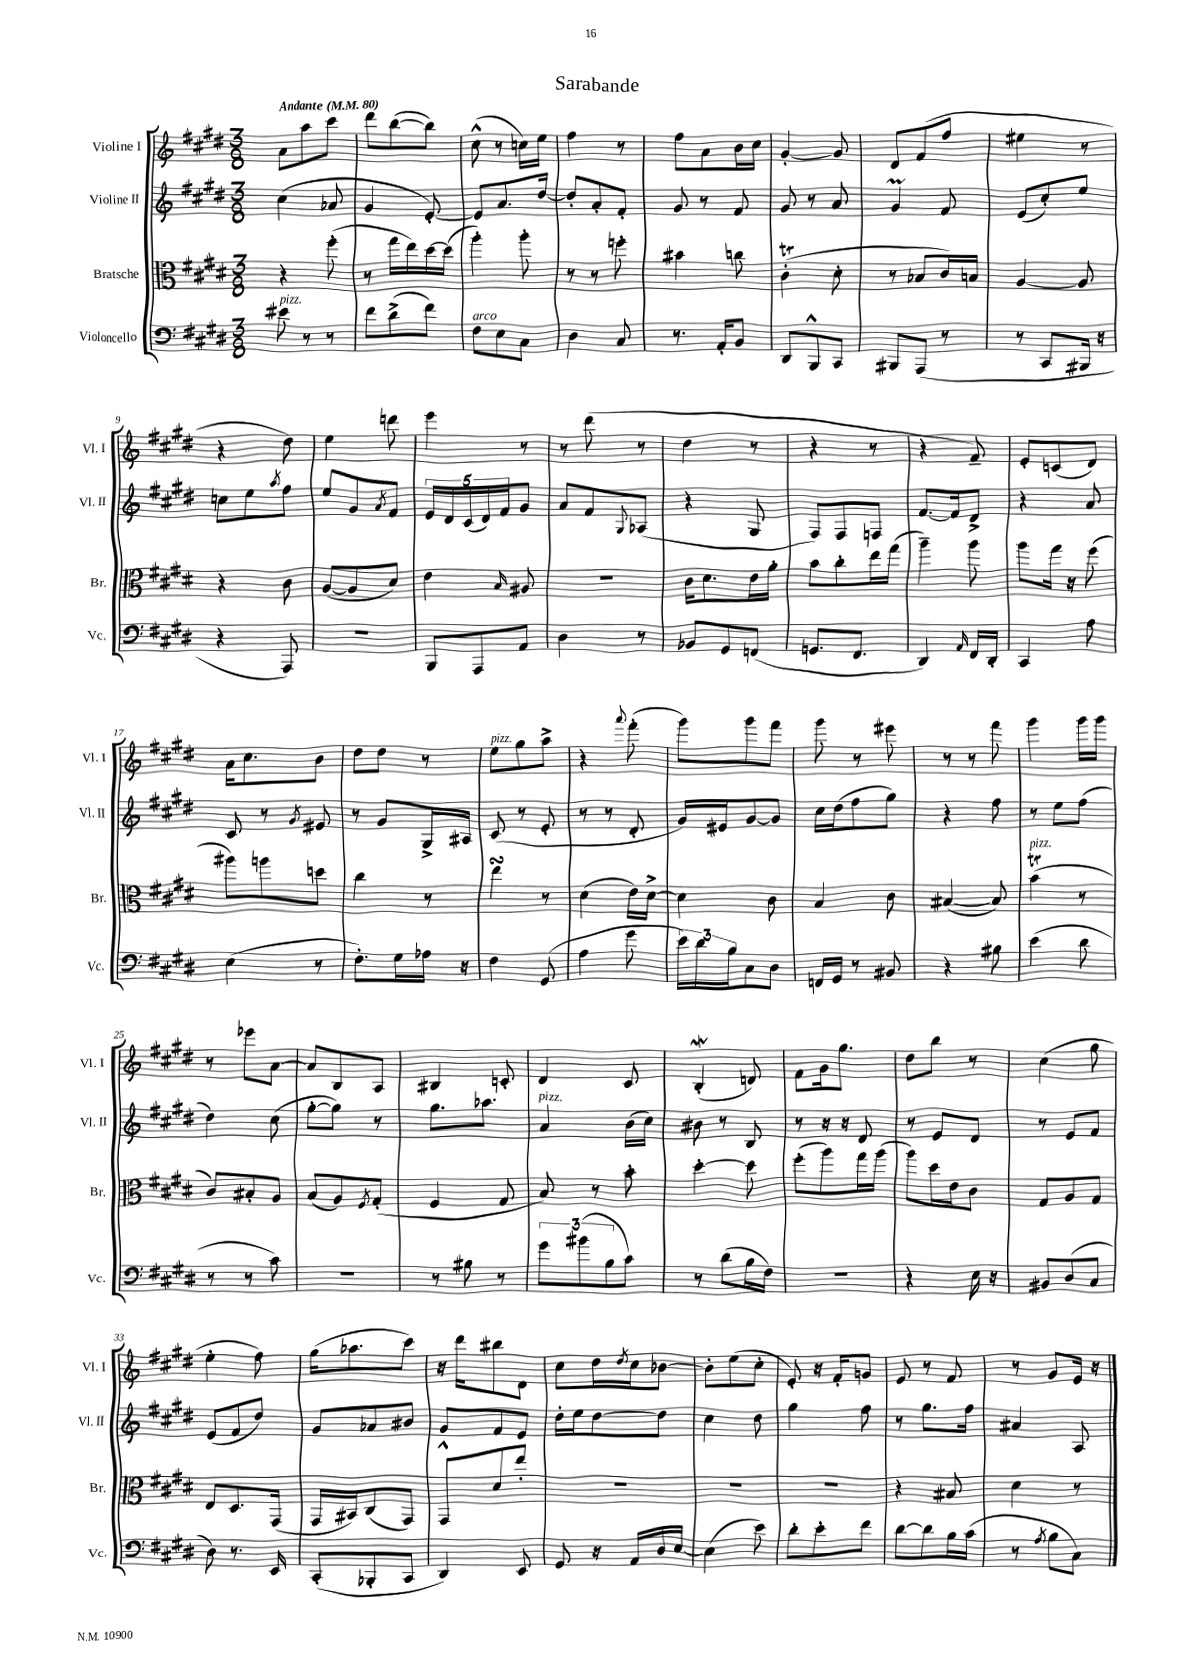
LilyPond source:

\header { title = "Sarabande" }
<<
\new StaffGroup <<
\new Staff = "s0" \with { instrumentName = "Violine I" shortInstrumentName = "Vl. I" } {
    \clef treble \key e \major \numericTimeSignature \time 3/8 \tempo "Andante" 4 = 80
    a'8 a''8 cis'''8 |
    dis'''8 b''8~( b''8) |
    cis''8-^( r8 c''16) e''16 |
    fis''4 r8 |
    fis''8 a'8 b'16 cis''16 |
    gis'4~-. gis'8 |
    dis'8 fis'8( fis''8 |
    eis''4 r8 |
    r4 dis''8) |
    e''4 d'''8 |
    e'''4 r8 |
    r8 dis'''8( r8 |
    dis''4 r8 |
    r4 r8 |
    r4 fis'8--) |
    e'8-. c'8( dis'8) |
    a'16 cis''8. b'8 |
    dis''8 dis''8 r8 |
    e''8^\markup { \italic "pizz." } gis''8 a''8-> |
    r4 \appoggiatura { a'''8 } fis'''8-.( |
    gis'''8) gis'''8 fis'''8 |
    gis'''8 r8 eis'''8 |
    r8 r8 fis'''8 |
    gis'''4 gis'''16 gis'''16 |
    r8 ees'''8 a'8~ |
    a'8 b8 a8 |
    bis4 c'8-. |
    dis'4 cis'8 |
    b4-.\mordent( d'8) |
    fis'8 gis'16 gis''8. |
    dis''8 b''8 r8 |
    cis''4( gis''8 |
    e''4-. fis''8) |
    gis''16( aes''8. cis'''8) |
    r16 dis'''16 bis''8 dis'8 |
    cis''8 dis''16 \acciaccatura { dis''8 } cis''16 bes'8~ |
    bes'8-. e''8( cis''8-. |
    e'8-.) r16 fis'16-. g'8 |
    e'8 r8 fis'8 |
    r8 gis'8 e'16 r16 \bar "|." |
}
\new Staff = "s1" \with { instrumentName = "Violine II" shortInstrumentName = "Vl. II" } {
    \clef treble \key e \major \numericTimeSignature \time 3/8
    cis''4( aes'8 |
    gis'4 e'8~-.) |
    e'8 a'8. dis''16~ |
    dis''8-. a'8-. fis'8-. |
    gis'8 r8 fis'8 |
    gis'8 r8 a'8 |
    gis'4\prall fis'8 |
    e'8( cis''8-.) e''8 |
    c''8 e''8 \acciaccatura { a''8 } fis''8 |
    e''8 gis'8 \acciaccatura { a'8 } fis'8 |
    \tuplet 5/4 { e'16 dis'16 cis'16( dis'16) fis'16 } gis'8 |
    a'8 fis'8 \appoggiatura { gis8 } aes8( |
    r4 gis8 |
    fis8) fis8 f8 |
    fis'8.~ fis'16 dis'8-> |
    r4 a'8 |
    cis'8 r8 \acciaccatura { gis'8 } eis'8 |
    r8 gis'8 gis16-> ais16 |
    cis'8( r8 e'8-. |
    r8 r8 dis'8-. |
    gis'16) eis'16 gis'8~ gis'8 |
    cis''16 dis''16( fis''8 gis''8) |
    r4 fis''8 |
    r8 e''8 fis''8( |
    dis''4) cis''8( |
    gis''8~-. gis''8) r8 |
    gis''8. aes''8. |
    a'4^\markup { \italic "pizz." } b'16( cis''16) |
    bis'8 r8 b8 |
    r8 r16 r16 dis'8 |
    r8 e'8 dis'8 |
    r8 e'8 fis'8 |
    e'8( fis'8 dis''8) |
    gis'8 aes'8 bis'8 |
    gis'8 fis'8 e'8 |
    dis''16-. e''16 dis''8~ dis''8 |
    cis''4 dis''8 |
    gis''4 fis''8 |
    r8 gis''8. fis''16 |
    ais'4 a8 \bar "|." |
}
\new Staff = "s2" \with { instrumentName = "Bratsche" shortInstrumentName = "Br." } {
    \clef alto \key e \major \numericTimeSignature \time 3/8
    r4 fis''8-.( |
    r8 gis''16 e''16) dis''16~ dis''16( |
    a''4-.) a''8-. |
    r8 r8 f''8-. |
    bis'4 c''8 |
    cis'4-.\trill( dis'8-. |
    r8 bes8 cis'16) b16 |
    a4~ a8 |
    r4 cis'8 |
    a8~( a8 dis'8) |
    e'4 \grace { b16 } ais8 |
    R4. |
    cis'16 dis'8. e'16 a'16-. |
    b'8 cis''8-. e''16 gis''16( |
    a''4--) a''8 |
    a''8 gis''16 r16 fis''8( |
    ais''8) a''8 d''8 |
    cis''4 r8 |
    e''4\turn r8 |
    dis'4( e'16) dis'16~-> |
    dis'4 cis'8 |
    b4 cis'8 |
    bis4~( bis8) |
    b'4\trill^\markup { \italic "pizz." }( r8 |
    cis'8) bis8-. a8 |
    b8( a8) \acciaccatura { fis8 } gis8-.( |
    fis4 gis8 |
    b8) r8 b'8-. |
    dis''4~-. dis''8 |
    fis''8-.( a''8) gis''16 a''16( |
    a''8) dis''16 e'16 cis'8 |
    gis8 a8 gis8 |
    e8 dis8. gis,16( |
    gis,16 bis,16) cis8( gis,8) |
    gis,8-^ dis'8 e''8-. |
    R4. |
    R4. |
    R4. |
    r4 bis8 |
    dis'4 r8 \bar "|." |
}
\new Staff = "s3" \with { instrumentName = "Violoncello" shortInstrumentName = "Vc." } {
    \clef bass \key e \major \numericTimeSignature \time 3/8
    eis'8^\markup { \italic "pizz." } r8 r8 |
    fis'8 dis'8->( fis'8) |
    fis8^\markup { \italic "arco" } e8 cis8 |
    dis4 cis8 |
    r8. a,16-. b,8 |
    dis,8 b,,8-^ cis,8 |
    bis,,8 a,,8( r8 |
    r8 cis,8 bis,,16 r16 |
    r4 a,,8) |
    R4. |
    b,,8 a,,8 a,8 |
    dis4 r8 |
    bes,8 gis,8 f,8( |
    g,8. fis,8. |
    dis,4) \grace { a,16 } fis,16 dis,16-. |
    cis,4 a8 |
    e4( r8 |
    fis8.-.) gis16 aes16 r16 |
    fis4 gis,8( |
    a4 gis'8 |
    \tuplet 3/2 { e'16) dis'16 b16 } cis8 dis8 |
    f,16 gis,16 r8 bis,8 |
    r4 bis8 |
    e'4( dis'8 |
    r8 r8 cis'8) |
    R4. |
    r8 bis8 r8 |
    \tuplet 3/2 { gis'8 bis'8( b8 } cis'8) |
    r8 dis'8( b16 fis16) |
    R4. |
    r4 e16 r16 |
    bis,8 dis8( cis8 |
    dis8) r8. e,16 |
    cis,8-.( bes,,8-. cis,8 |
    dis,4) e,8 |
    gis,8 r16 a,16 dis16 e16~ |
    e4( e'8) |
    dis'8-. e'8-. fis'8 |
    dis'8~ dis'8 b16 cis'16( |
    r8 \acciaccatura { a8 } b8 cis8) \bar "|." |
}
>>
>>
